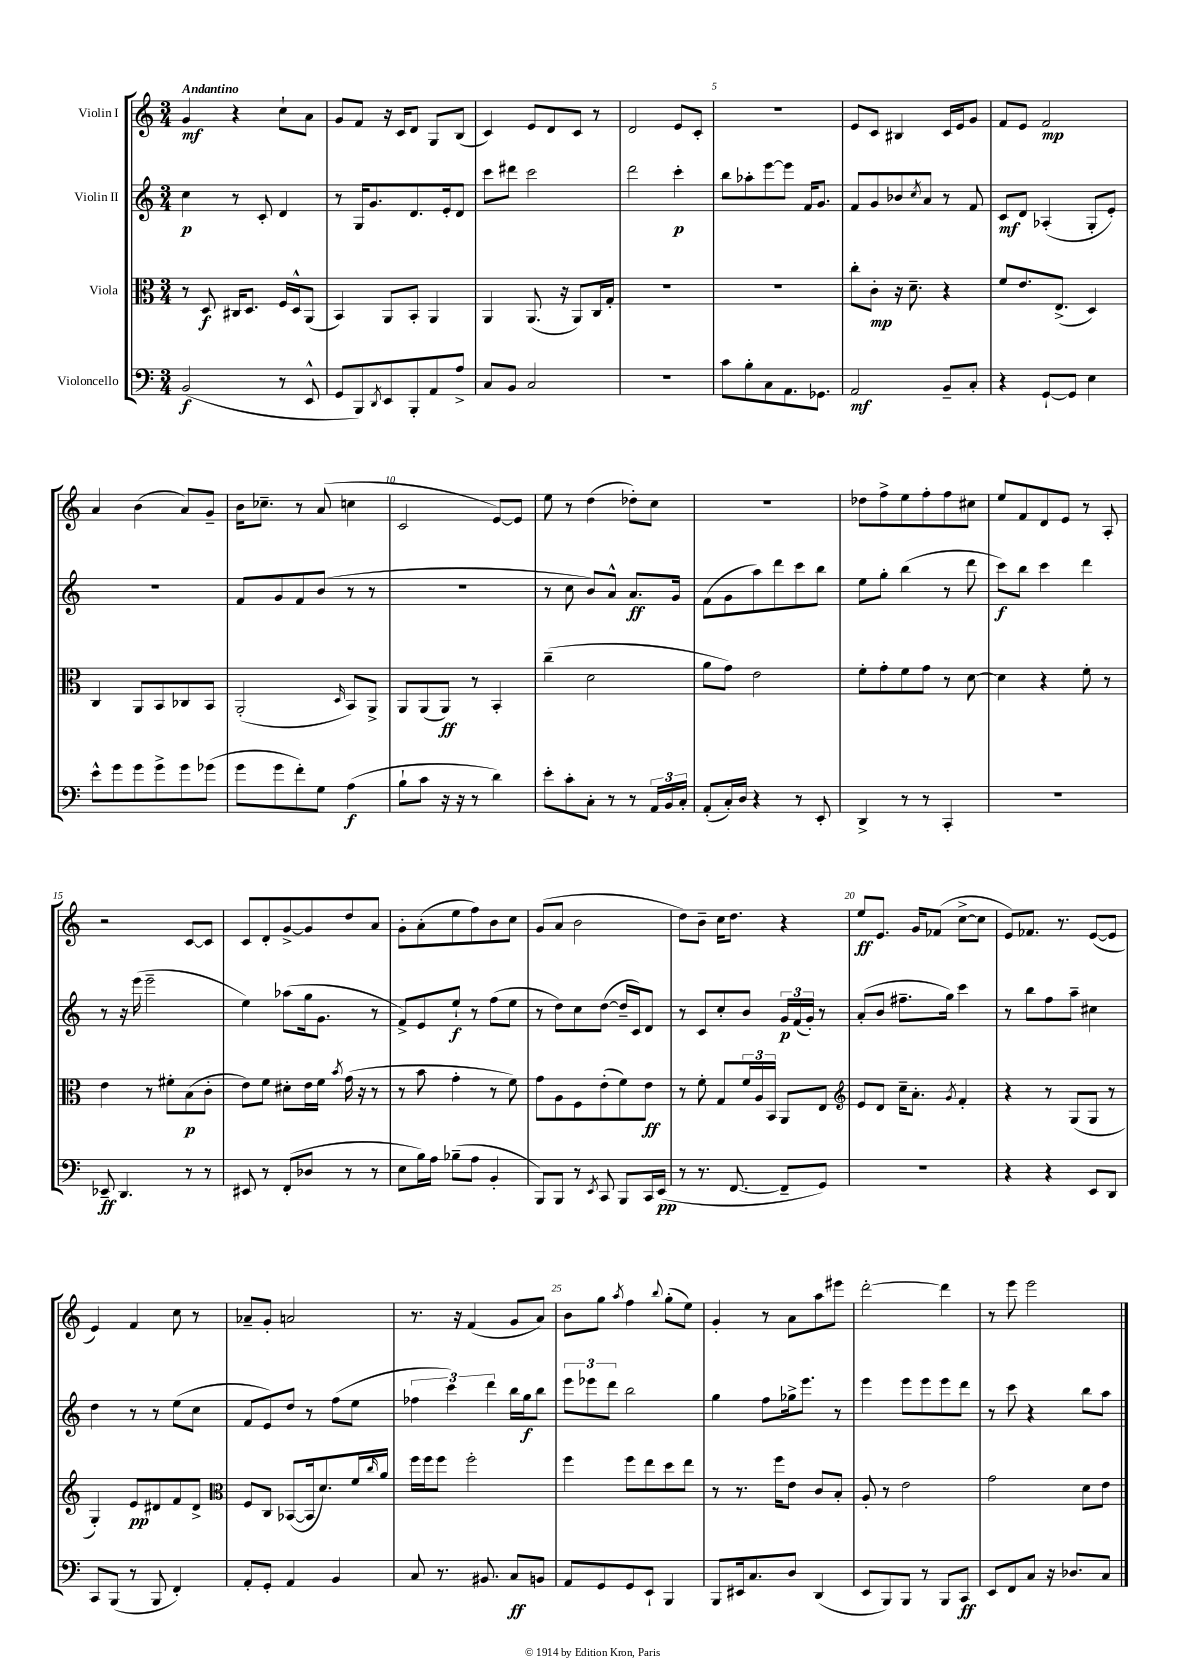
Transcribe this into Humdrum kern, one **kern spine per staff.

**kern	**kern	**kern	**kern
*staff4	*staff3	*staff2	*staff1
*clefF4	*clefC3	*clefG2	*clefG2
*k[]	*k[]	*k[]	*k[]
*M3/4	*M3/4	*M3/4	*M3/4
(2BB	8r	4cc	4g
.	8D	.	.
.	16C#	8r	4r
.	8.D	.	.
.	.	8c'	.
8r	16F	4d	8cc`
.	16D^^	.	.
8EE^^	(8AA	.	8a
=	=	=	=
8GG	4BB)	8r	8g
8BBB)	.	16G	8f
.	.	8.g	.
8qDD	.	.	.
8EE	8AA	.	16r
.	.	.	16c
8BBB'	8BB'	8.d	8d
8AA	4AA	.	8G
.	.	16e'	.
8A^	.	8d	(8B
=	=	=	=
8C	4AA	8ccc	4c)
8BB	.	8ddd#	.
2C	(8.AA	2ccc	8e
.	.	.	8d
.	16r	.	.
.	8AA)	.	8c
.	16C	.	8r
.	16G'	.	.
=	=	=	=
2.r	2.r	2ddd	2d
.	.	4ccc'	8e
.	.	.	8c'
=	=	=	=
8c	2.r	8bb	2.r
8B'	.	8aa-'	.
8C	.	[8eee	.
8.AA	.	8eee]	.
.	.	16f	.
8.GG-	.	8.g	.
=	=	=	=
2AA	8cc'	8f	8e
.	8c'	8g	8c
.	16r	8b-	4B#
.	8.d~	.	.
.	.	8qcc	.
.	.	8a	.
8BB~	4r	8r	16c
.	.	.	16e
8C'	.	8f	8g
=	=	=	=
4r	8f	8c	8f
.	8.e	8d	8e
[8GG`	.	(4A-'	2f
.	(8.E^	.	.
8GG]	.	.	.
4E	4D)	8G'	.
.	.	8e')	.
=	=	=	=
8e^^	4C	2.r	4a
8g	.	.	.
8g	8AA	.	(4b
8g^	8BB	.	.
8g	8C-	.	8a)
(8g-	8BB	.	8g~
=	=	=	=
8g	(2AA'	8f	16b
.	.	.	8.cc-~
8g	.	8g	.
8f')	.	8f	8r
8G	.	(8b	(8a
.	16qqD	.	.
(4A	8BB)	8r	4cc
.	8AA^	8r	.
=	=	=	=
8B`	8AA	2.r	2c
8c	(8AA	.	.
16r	8AA)	.	.
16r	.	.	.
8r	8r	.	.
4d)	4BB'	.	[8e)
.	.	.	8e]
=	=	=	=
8e'	(4cc~	8r	8ee
8c'	.	8cc	8r
8C'	2d	8b)	(4dd
8r	.	8a^^	.
8r	.	8.a	8dd-')
24AA	.	.	8cc
24BB	.	.	.
.	.	16g	.
24C'	.	.	.
=	=	=	=
(8AA'	8a	(8f	2.r
16C')	8g)	8g	.
16D	.	.	.
4r	2e	8aa)	.
.	.	8ddd	.
8r	.	8ccc	.
8EE'	.	8bb	.
=	=	=	=
4DD^	8f'	8ee	8dd-
.	8g'	8gg'	8ff^
8r	8f	(4bb	8ee
8r	8g	.	8ff'
4CC'	8r	8r	8ff
.	[8d	8ddd	8cc#
=	=	=	=
2.r	4d]	8ccc)	8ee
.	.	8bb	8f
.	4r	4ccc	8d
.	.	.	8e
.	8f'	4ddd	8r
.	8r	.	8A'
=	=	=	=
8EE-~	4e	8r	2r
4.DD	.	16r	.
.	.	(16eee	.
.	8r	2eee~	.
.	8f#'	.	.
8r	(8B	.	[8c
8r	8c'	.	8c]
=	=	=	=
8EE#	8e)	4ee)	8c
8r	8f	.	8d'
(8FF'	8d#'	(8aa-	[8g^
8D-	16e	16gg	8g]
.	16f	8.g	.
.	8qb	.	.
8r	(16g	.	8dd
.	16r	.	.
8r	8r	8r	8a
=	=	=	=
8E	8r	8f^)	8g'
16B)	8b	8e	(8a'
16A	.	.	.
(8B-~	4g'	8ee`	8ee
8A	.	8r	8ff)
4BB'	8r	(8ff	8b
.	8f)	8ee	8cc
=	=	=	=
8BBB)	8g	8r	(8g
8BBB	8A	8dd)	8a
8r	8F	8cc	2b
8qEE	.	.	.
8CC	(8e'	([8dd	.
8BBB	8f)	16dd~]	.
.	.	16c)	.
16CC	8e	8d	.
(16EE	.	.	.
=	=	=	=
8r	8r	8r	8dd)
8.r	8f'	8c	8b~
.	8G	8cc'	16cc
[8.FF	.	.	8.dd
.	24f	8b	.
.	24A	.	.
.	24BB	.	.
8FF~]	8AA	24g	4r
.	.	(24f	.
.	.	24g')	.
8GG)	8E	8r	.
=	=	=	=
*	*clefG2	*	*
2.r	8e	(8a'	8ee
.	8d	8b	8.e
.	16cc~	8.ff#~	.
.	8.a'	.	16g
.	.	.	(8f-
.	.	16gg)	.
.	8qg	.	.
.	4f'	4ccc	[8cc^
.	.	.	8cc]
=	=	=	=
4r	4r	8r	8e)
.	.	8bb	8.f-
4r	8r	8ff	.
.	.	.	8.r
.	(8G	8aa~	.
8EE	8G	4cc#	([8e
8DD	8r	.	8e]
=	=	=	=
8CC	4G')	4dd	4e)
(8BBB	.	.	.
8r	8e	8r	4f
8BBB	8d#	8r	.
4FF')	8f	(8ee	8cc
.	8d#^	8cc	8r
=	=	=	=
*	*clefC3	*	*
8AA'	8F	8f	8a-~
8GG'	8C	8e)	8g'
4AA	([8BB-	8dd	2a
.	16BB-]	8r	.
.	8.d)	.	.
4BB	.	(8ff	.
.	16f	8ee	.
.	16qqcc	.	.
.	16a	.	.
=	=	=	=
8C	16ff	6ff-	8.r
.	16ff	.	.
8.r	8ff	.	.
.	.	6ccc)	.
.	.	.	16r
.	2ff'	.	(4f
8.BB#	.	.	.
.	.	6ddd	.
8C	.	16bb	8g
.	.	16gg	.
8BB	.	8bb	8a)
=	=	=	=
8AA	4ff	12eee	8b
.	.	12eee-	.
8GG	.	.	8gg
.	.	12ddd	.
.	.	.	8qaa
8GG	8ff	2bb	4ff
8EE`	8ee	.	.
.	.	.	8qqbb
4BBB	8dd	.	(8gg'
.	8ee	.	8ee)
=	=	=	=
8BBB	8r	4gg	4g'
16EE#	8.r	.	.
8.C	.	.	.
.	.	8ff	8r
.	16ff	.	.
8D	8e	16gg-^	8a
.	.	8.eee	.
(4DD	8c	.	8aa
.	8B'	8r	8eee#
=	=	=	=
8EE	8A'	4eee	[2ddd'
8BBB)	8r	.	.
8BBB	2e	8eee	.
8r	.	8eee	.
8BBB	.	8eee	4ddd]
8CC	.	8ddd	.
=	=	=	=
8EE	2g	8r	8r
8FF	.	8ccc	8eee
8C	.	4r	2eee
16r	.	.	.
8.D-	.	.	.
.	8d	8bb	.
8C	8e	8aa	.
==	==	==	==
*-	*-	*-	*-
